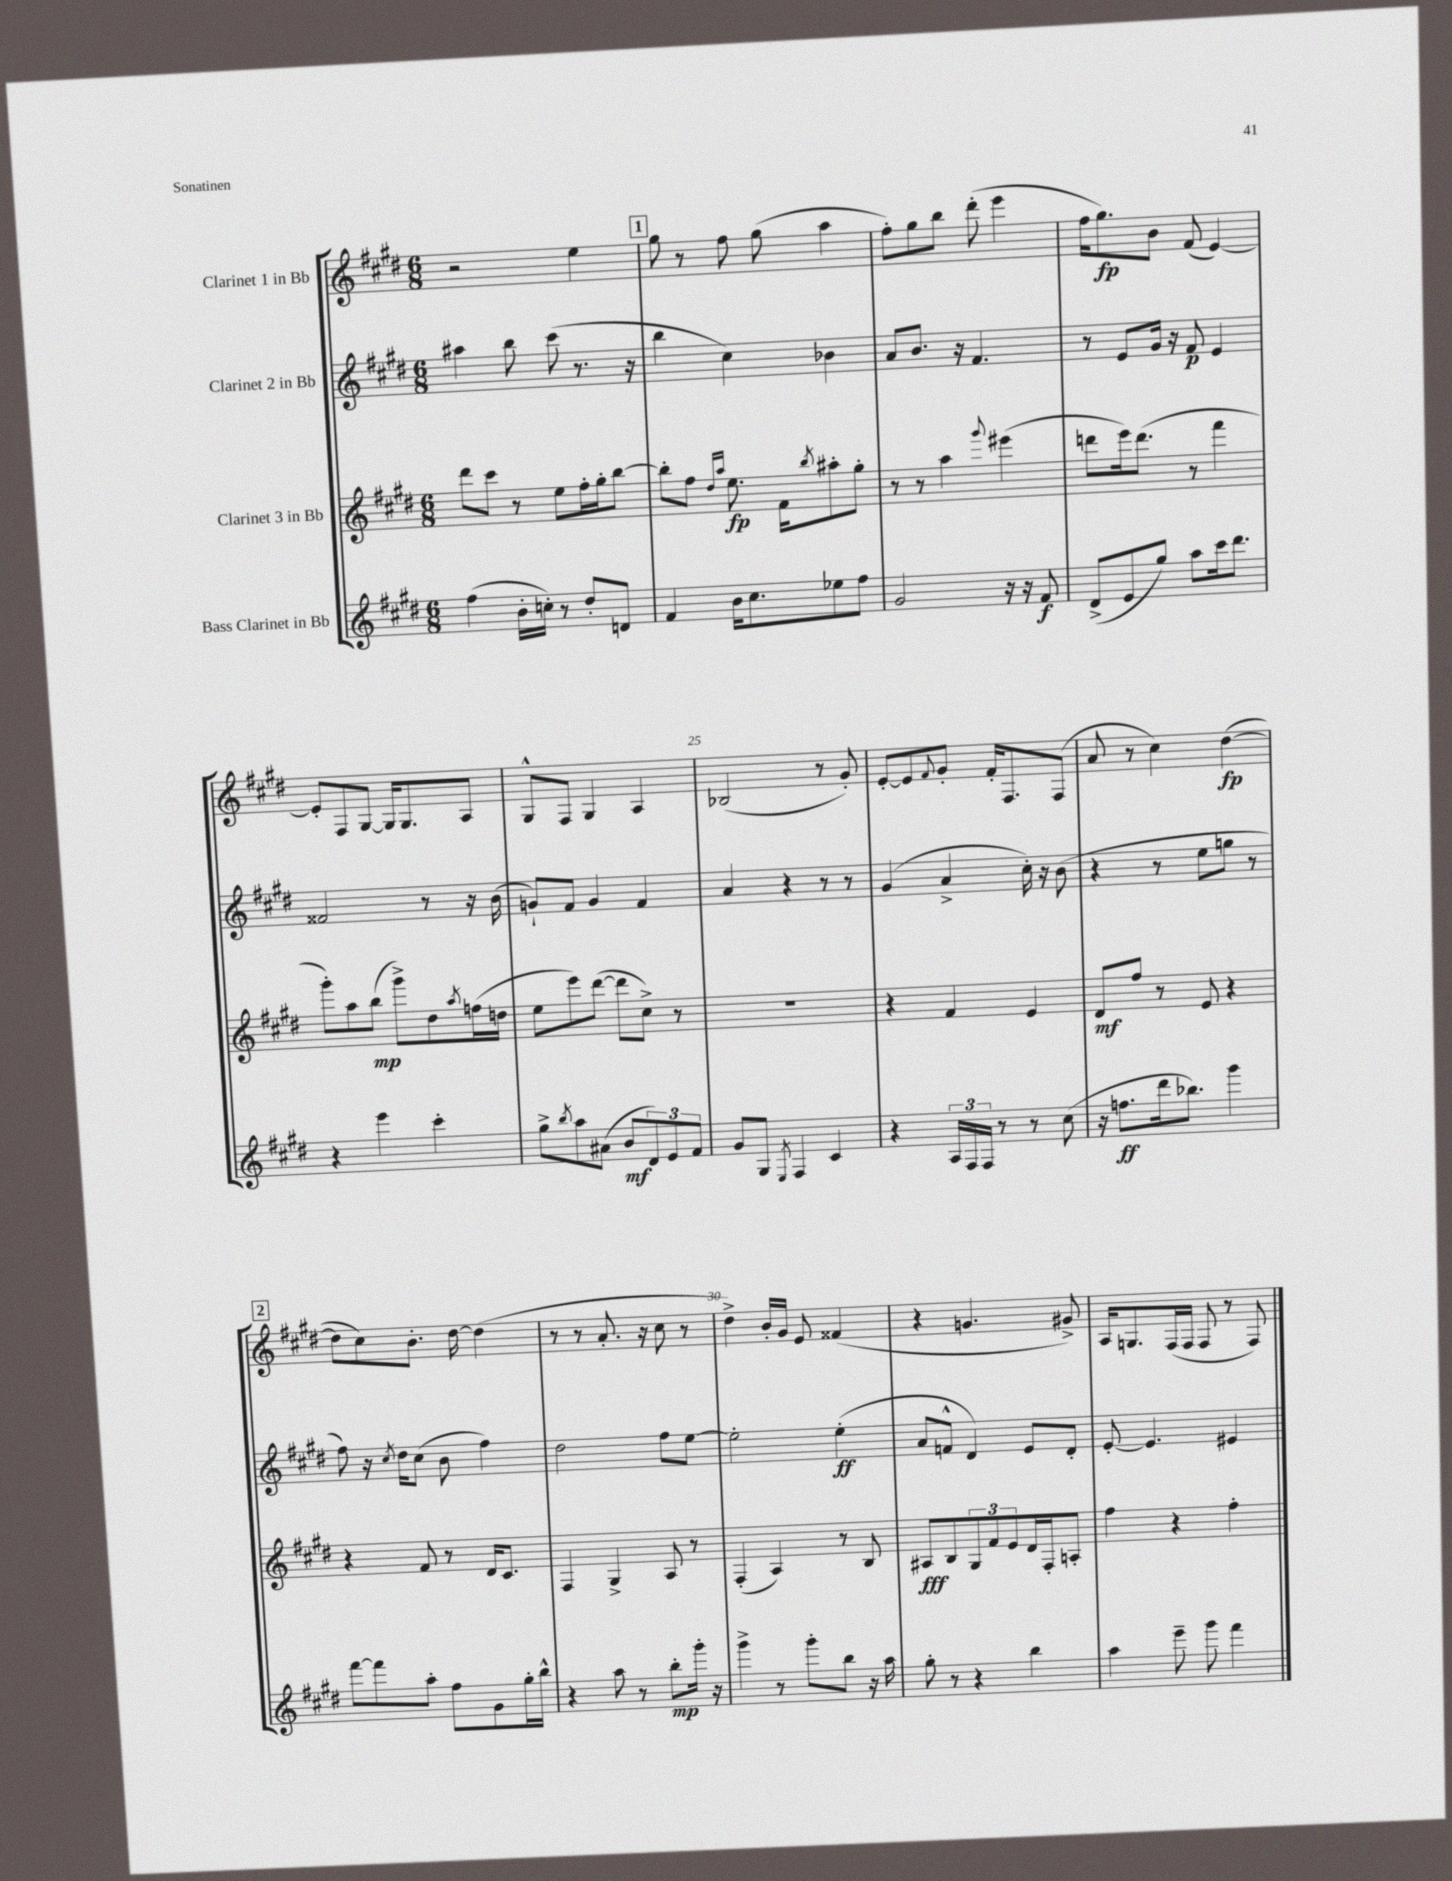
<<
\new StaffGroup <<
\new Staff = "s0" \with { instrumentName = "Clarinet 1 in Bb" } {
    \clef treble \key e \major \numericTimeSignature \time 6/8
    r2 e''4 |
    \mark \markup { \box "1" } gis''8 r8 fis''8 gis''8( a''4 |
    fis''8-.) gis''8 b''8 dis'''8-.( e'''4 |
    fis''16 gis''8.\fp) b'8 fis'8( e'4~) |
    e'8-. fis8 gis8~ gis16 gis8. a8 |
    gis8-^ fis8 gis4 a4 |
    bes2( r8 gis'8-.) |
    e'8~-. e'8 \appoggiatura { fis'8 } gis'8-. fis'16-. fis8. fis8( |
    a'8 r8 cis''4) dis''4~\fp( |
    \mark \markup { \box "2" } dis''8 cis''8) b'8.-. dis''16~ dis''4( |
    r8 r8 a'8.-. r16 cis''8 r8 |
    dis''4->) b'16-. gis'16 e'8 fisis'4( |
    r4 g'4. gis'8->) |
    a16 g8. fis16( fis16 fis8 r8 fis8) \bar "|." |
}
\new Staff = "s1" \with { instrumentName = "Clarinet 2 in Bb" } {
    \clef treble \key e \major \numericTimeSignature \time 6/8
    ais''4 b''8 cis'''8( r8. r16 |
    \mark \markup { \box "1" } b''4 cis''4) bes'4 |
    a'8 b'8. r16 fis'4. |
    r8 e'8 gis'16 r16 fis'8\p e'4 |
    fisis'2 r8 r16 b'16( |
    g'8-!) fis'8 g'4 fis'4 |
    a'4 r4 r8 r8 |
    gis'4( a'4-> cis''16-.) r16 b'8( |
    r4 r8 e''8 g''8 r8 |
    \mark \markup { \box "2" } fis''8) r16 \acciaccatura { cis''8 } dis''16 cis''8( b'8 fis''4) |
    dis''2 fis''8 e''8~ |
    e''2-. e''4-.\ff( |
    a'8 f'8-^ dis'4) e'8 dis'8-. |
    e'8~-. e'4. eis'4 \bar "|." |
}
\new Staff = "s2" \with { instrumentName = "Clarinet 3 in Bb" } {
    \clef treble \key e \major \numericTimeSignature \time 6/8
    dis'''8 cis'''8 r8 e''8 fis''16-. gis''16-. b''8~ |
    \mark \markup { \box "1" } b''8-. fis''8 \grace { dis''16 a''16 } e''8.\fp fis'16 \acciaccatura { b''8 } ais''8-. gis''8-. |
    r8 r8 a''4 \appoggiatura { gis'''8 } eis'''4( |
    d'''8 e'''16) d'''8.( r8 fis'''4 |
    gis'''8-.) a''8 b''8\mp( gis'''8->) dis''8 \acciaccatura { a''8 } f''16( d''16 |
    e''8 e'''8) dis'''8~( dis'''8 cis''8->) r8 |
    R2. |
    r4 fis'4 e'4 |
    dis'8\mf fis''8 r8 e'8 r4 |
    \mark \markup { \box "2" } r4 fis'8 r8 dis'16 cis'8. |
    fis4 gis4-> a8 r8 |
    fis4-.( a4) r8 b8 |
    ais8\fff b8 \tuplet 3/2 { gis8 fis'8 e'8 } dis'16 fis16-. a8-. |
    fis''4 r4 fis''4-. \bar "|." |
}
\new Staff = "s3" \with { instrumentName = "Bass Clarinet in Bb" } {
    \clef treble \key e \major \numericTimeSignature \time 6/8
    fis''4( b'16-. c''16-.) r8 dis''8-. d'8 |
    \mark \markup { \box "1" } fis'4 b'16 cis''8. ees''8 fis''8 |
    gis'2 r16 r16 fis'8\f |
    dis'8->( e'8 gis''8) a''8 cis'''16 dis'''8. |
    r4 e'''4 cis'''4-. |
    gis''8-> \acciaccatura { b''8 } a''8 ais'8( b'8\mf \tuplet 3/2 { dis'8) e'8 fis'8 } |
    gis'8 gis8 \acciaccatura { e8 } fis4 cis'4 |
    r4 \tuplet 3/2 { a16 fis16 fis16 } r8 r8 cis''8( |
    r16 f''8.\ff dis'''16 bes''8.) gis'''4 |
    \mark \markup { \box "2" } fis'''8~ fis'''8 a''8-. fis''8 gis'8 gis''16-. b''16-^ |
    r4 a''8 r8 b''8-.\mp gis'''16-. r16 |
    gis'''4-> r8 gis'''8-. b''8 r16 a''16 |
    gis''8-. r8 r4 b''4 |
    a''4 e'''8-- gis'''8 fis'''4 \bar "|." |
}
>>
>>
\layout { \context { \Score currentBarNumber = #19 \override BarNumber.break-visibility = ##(#f #t #t) barNumberVisibility = #(every-nth-bar-number-visible 5) } }
